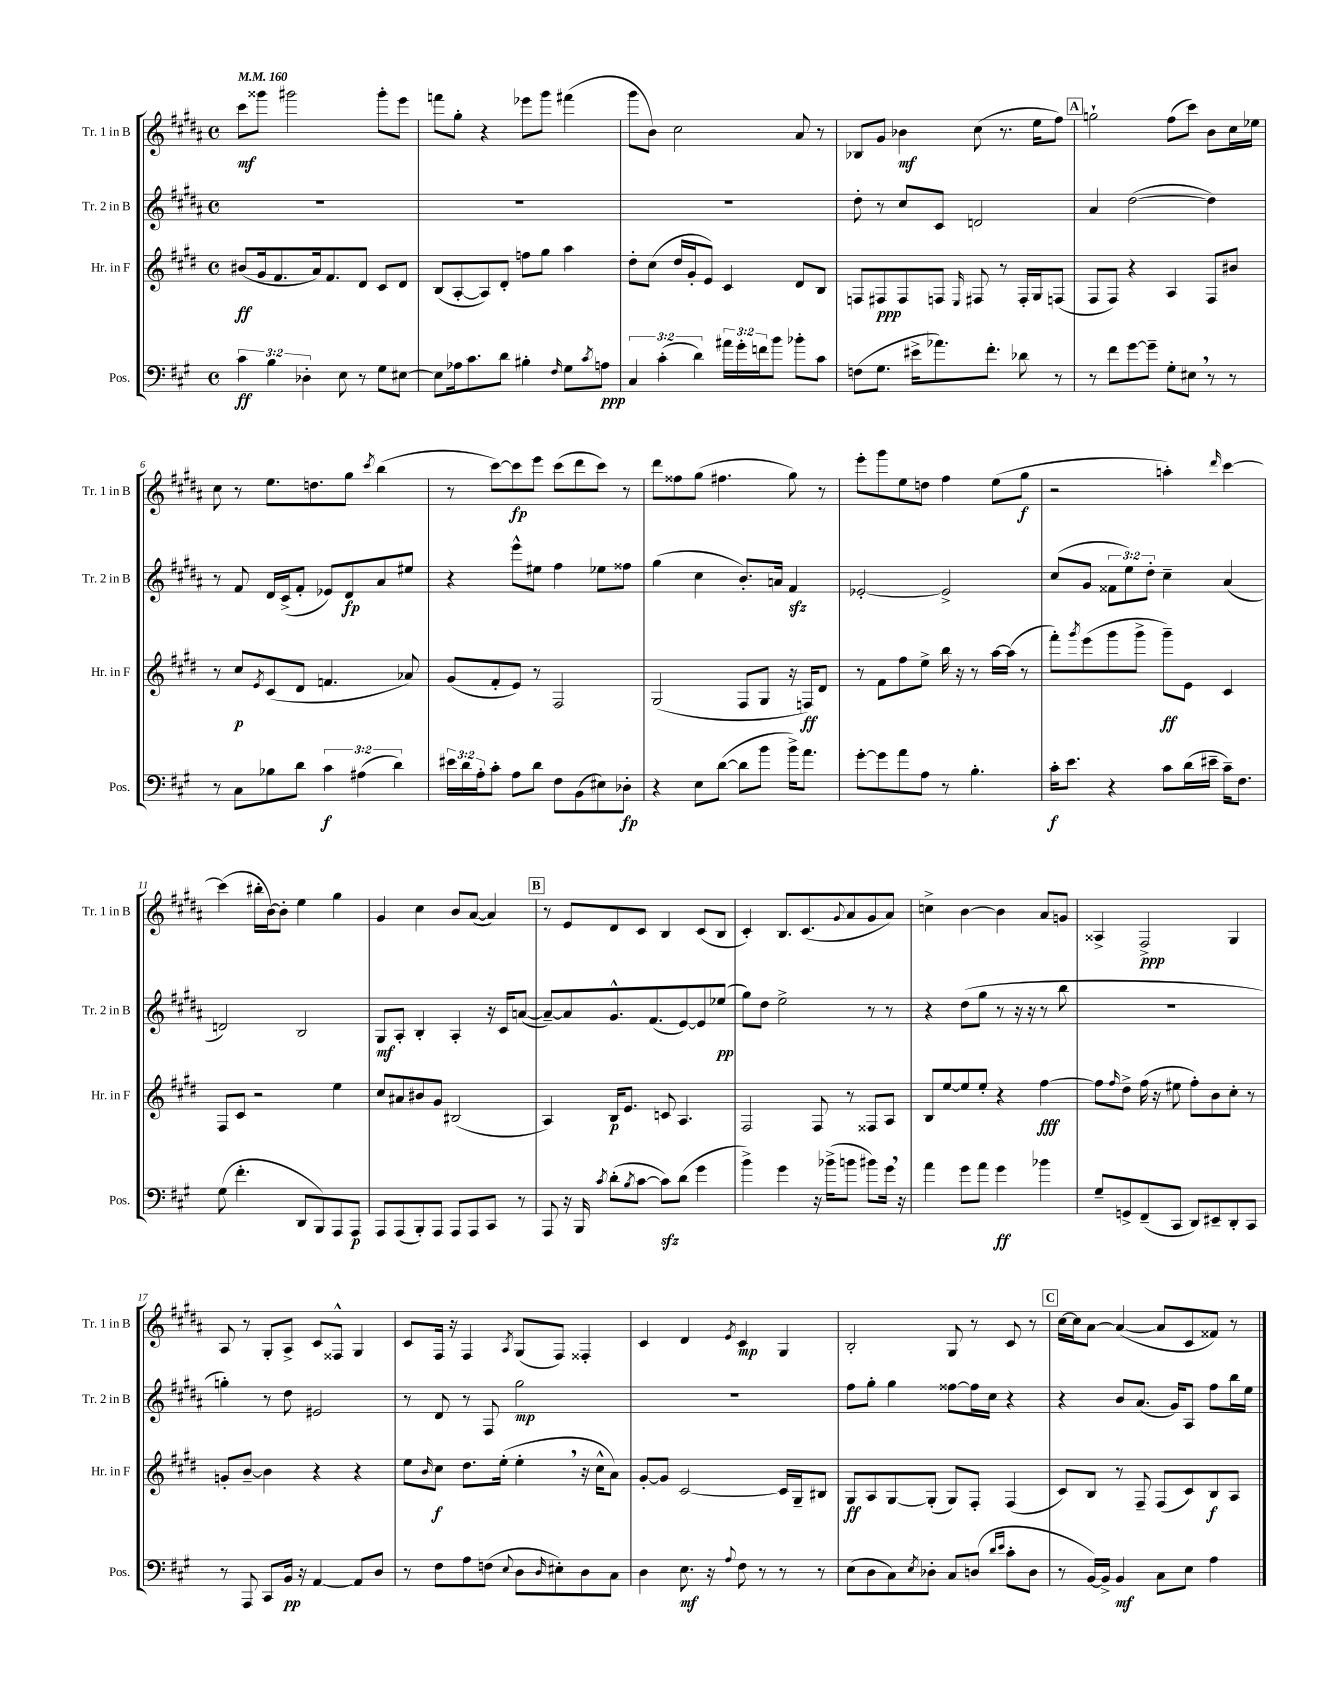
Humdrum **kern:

**kern	**kern	**kern	**kern
*staff4	*staff3	*staff2	*staff1
*clefF4	*clefG2	*clefG2	*clefG2
*k[f#c#g#]	*k[f#c#g#d#]	*k[f#c#g#d#a#]	*k[f#c#g#d#a#]
*M4/4	*M4/4	*M4/4	*M4/4
*met(c)	*met(c)	*met(c)	*met(c)
*MM160	*MM160	*MM160	*MM160
6c#	(8b#	1r	8ccc#
.	16g#	.	8ggg##
6B	.	.	.
.	8.f#	.	.
.	.	.	2ggg#
6D-'	.	.	.
.	16a)	.	.
.	8.f#	.	.
8E	.	.	.
8r	8d#	.	.
8G#	8c#	.	8ggg#'
[8E#	8d#	.	8eee
=	=	=	=
8E#]	(8B	1r	8fff
16A-	[8A'	.	8gg#'
8.c#	.	.	.
.	8A])	.	4r
8d	8d#'	.	.
4B#'	8ff	.	8eee-
.	8gg#	.	8ggg#
16qqF#	.	.	.
8G#	4aa	.	(4fff#
8qc#	.	.	.
8A	.	.	.
=	=	=	=
6C#	8dd#'	1r	8ggg#
.	(8cc#	.	8b)
(6c#'	.	.	.
.	16dd#	.	2cc#
.	16g#'	.	.
6d)	.	.	.
.	8e)	.	.
24a#	4c#	.	.
24g#'	.	.	.
24f	.	.	.
8b	.	.	.
8b-'	8d#	.	8a#
8c#	8B	.	8r
=	=	=	=
(8F	8F	8dd#'	8B-
8.G#	8F#	8r	8g#
.	8F#	8cc#	4b-
16e#^	.	.	.
8.a-)	8F	8c#	.
.	16qqE	.	.
.	8F#	2d	(8cc#
8.f#'	.	.	.
.	8r	.	8.r
8d-	16F#'	.	.
.	16G#	.	16ee
8r	(8F	.	8ff#)
=	=	=	=
8r	8F#	4a#	2gg`
8f#	8F#)	.	.
[8g#	4r	([2dd#	.
8g#~]	.	.	.
8G#'	4A	.	(8ff#
8E#	.	.	8ccc#)
8r	8F#	4dd#])	8b
8r	8b#	.	16cc#
.	.	.	16ee-
=	=	=	=
8r	8r	8r	8cc#
8C#	8cc#	8f#	8r
.	8qe	.	.
8B-	(8c#	16d#	8.ee
.	.	(16c#^	.
8d	8d#	8f#'	.
.	.	.	8.dd
6c#	4.f	8e-)	.
.	.	8d#	8gg#
(6A#	.	.	.
.	.	.	8qccc#
.	.	8a#	(4bb
6d)	.	.	.
.	8a-)	8ee#	.
=	=	=	=
24e#	(8g#	4r	8r
24d	.	.	.
24A'	.	.	.
8c#'	8f#'	.	[8ccc#)
8A	8e)	8eee^^	8ccc#]
8d	8r	8ee#	8eee
8F#	2F#	4ff#	(8ccc#
(8BB	.	.	8ddd#
8E#)	.	8ee-	8ccc#)
8D-'	.	8ff##	8r
=	=	=	=
4r	(2G#	(4gg#	8ddd#
.	.	.	8ff##
8E	.	4cc#	(8gg#
([8d	.	.	4.ff#
8d]	8F#	8.b')	.
8b	8G#	.	.
.	.	16a	.
16b^)	16r	4f#	8gg#)
8.a	16F)	.	.
.	8d#	.	8r
=	=	=	=
[8g#'	8r	[2e-'	8eee'
8g#]	8f#	.	8ggg#
8a	8ff#	.	8ee
8A	8ee^	.	8dd
8r	16bb	2e-^]	4ff#
.	16r	.	.
4.B'	8r	.	.
.	[16aa	.	(8ee
.	(16aa]	.	.
.	8r	.	8gg#
=	=	=	=
16c#'	8fff#')	(8cc#	2r
8.e	.	.	.
.	8qggg#	.	.
.	(8eee	8g#	.
4r	8ggg#	12f##	.
.	.	12ee)	.
.	8ggg#^	.	.
.	.	12dd#'	.
8c#	8ggg#~)	4cc#~	4aa')
(16d	8e	.	.
16e#~	.	.	.
.	.	.	16qqddd#
16c#~)	4c#	(4a#	[4ccc#
8.F#	.	.	.
=	=	=	=
(8G#	8F#	2d)	(4ccc#]
4.f#'	8c#	.	.
.	2r	.	16bb#'
.	.	.	[16b)
.	.	.	8b']
8DD	.	2B	4ee
8BBB)	.	.	.
8AAA	4ee	.	4gg#
8AAA	.	.	.
=	=	=	=
8AAA	8cc#	8G#	4g#
(8AAA	8a#	8A#'	.
8BBB')	8b#	4B'	4cc#
8AAA	8g#	.	.
8AAA	(2B#	4A#'	8b
8AAA	.	.	([8a#
8CC#	.	16r	4a#])
.	.	16c#	.
8r	.	([8a	.
=	=	=	=
8AAA	4A)	8a~_)	8r
16r	.	8a]	8e
16BBB	.	.	.
8qc#	.	.	.
(8d'	16B	8.g#^^	8d#
.	8.e	.	.
8qB	.	.	.
[8c#	.	.	8c#
.	.	(8.f#	.
8c#])	8c	.	4B
(8d	4.A	[8e)	.
4g#	.	8e]	(8c#
.	.	(8ee-	8B
=	=	=	=
4b^)	2F#	8gg#)	4c#')
.	.	8dd#	.
4g#	.	2ee^	8.B
.	.	.	(8.c#
16r	8F#	.	.
(16b-^	.	.	.
.	.	.	8qqg#
8b	8r	.	8a#
8b#)	8F##	8r	8g#
16g#	8A	8r	8a#)
16r	.	.	.
=	=	=	=
4a	8B	4r	4cc^
.	[8ee	.	.
8g#	8ee]	(8dd#	[4b
8a	8ee'	8gg#	.
4g#	4r	8r	4b]
.	.	16r	.
.	.	16r	.
4b-	[4ff#	8r	8a#
.	.	8bb	8g
=	=	=	=
8G#~	8ff#]	1r	4A##^
.	16qqff#	.	.
8GG^	8dd#^	.	.
(8FF#~	(16ff#	.	2F#^
.	16r	.	.
8CC#	8ee#	.	.
8DD)	8ff#')	.	.
8EE#~	8b	.	.
8DD'	8cc#'	.	4G#
8CC#	8r	.	.
=	=	=	=
8r	8g'	4gg')	8A#
8AAA	[8b~	.	8r
8CC#	4b]	8r	8G#'
16BB	.	8dd#	8A#^
16r	.	.	.
[4AA	4r	2e#	8c#
.	.	.	8F##^^
8AA]	4r	.	4G#
8D	.	.	.
=	=	=	=
8r	8ee	8r	8c#
.	16qqb	.	.
8F#	8cc#	8d#	16F#
.	.	.	16r
8A	8.dd#	8r	4F#
(8F	.	8F#	.
.	(16ee'	.	.
8qqE	.	.	8qA#
8D	4ee'	2gg#	(8G#
16qqD	.	.	.
8E#')	.	.	8F#)
8D	16r	.	4F##'
.	16cc#^^	.	.
8C#	8a)	.	.
=	=	=	=
4D	[8g#'	1r	4c#
.	8g#]	.	.
8.E	[2c#	.	4d#
16r	.	.	.
8qqA	.	.	8qe
8F#	.	.	4c#
8r	.	.	.
8r	16c#]	.	4G#
.	16G#~	.	.
8r	8B#	.	.
=	=	=	=
(8E	8G#	8ff#	2B'
8D	8A	8gg#'	.
8C#)	[8G#	4gg#	.
8qE	.	.	.
8D-'	(8G#']	.	.
8C#	8G#)	[8ff##	8G#
(8D	8F#'	16ff##]	8r
.	.	16cc#	.
16qqd	.	.	.
16qqe	.	.	.
8c#'	(4F#	4r	8c#
8D	.	.	8r
=	=	=	=
8r	8c#)	4r	[16cc#
.	.	.	16cc#]
[16BB)	8B	.	[8a#
16BB^]	.	.	.
4BB	8r	8b	(4a#_
.	8F#~	(8.a#	.
8C#	(8F#	.	8a#]
.	.	16g#)	.
8E	8c#)	8A#	8c#
4A	8B	8ff#	8f##)
.	8A	16bb	8r
.	.	16ee	.
==	==	==	==
*-	*-	*-	*-
